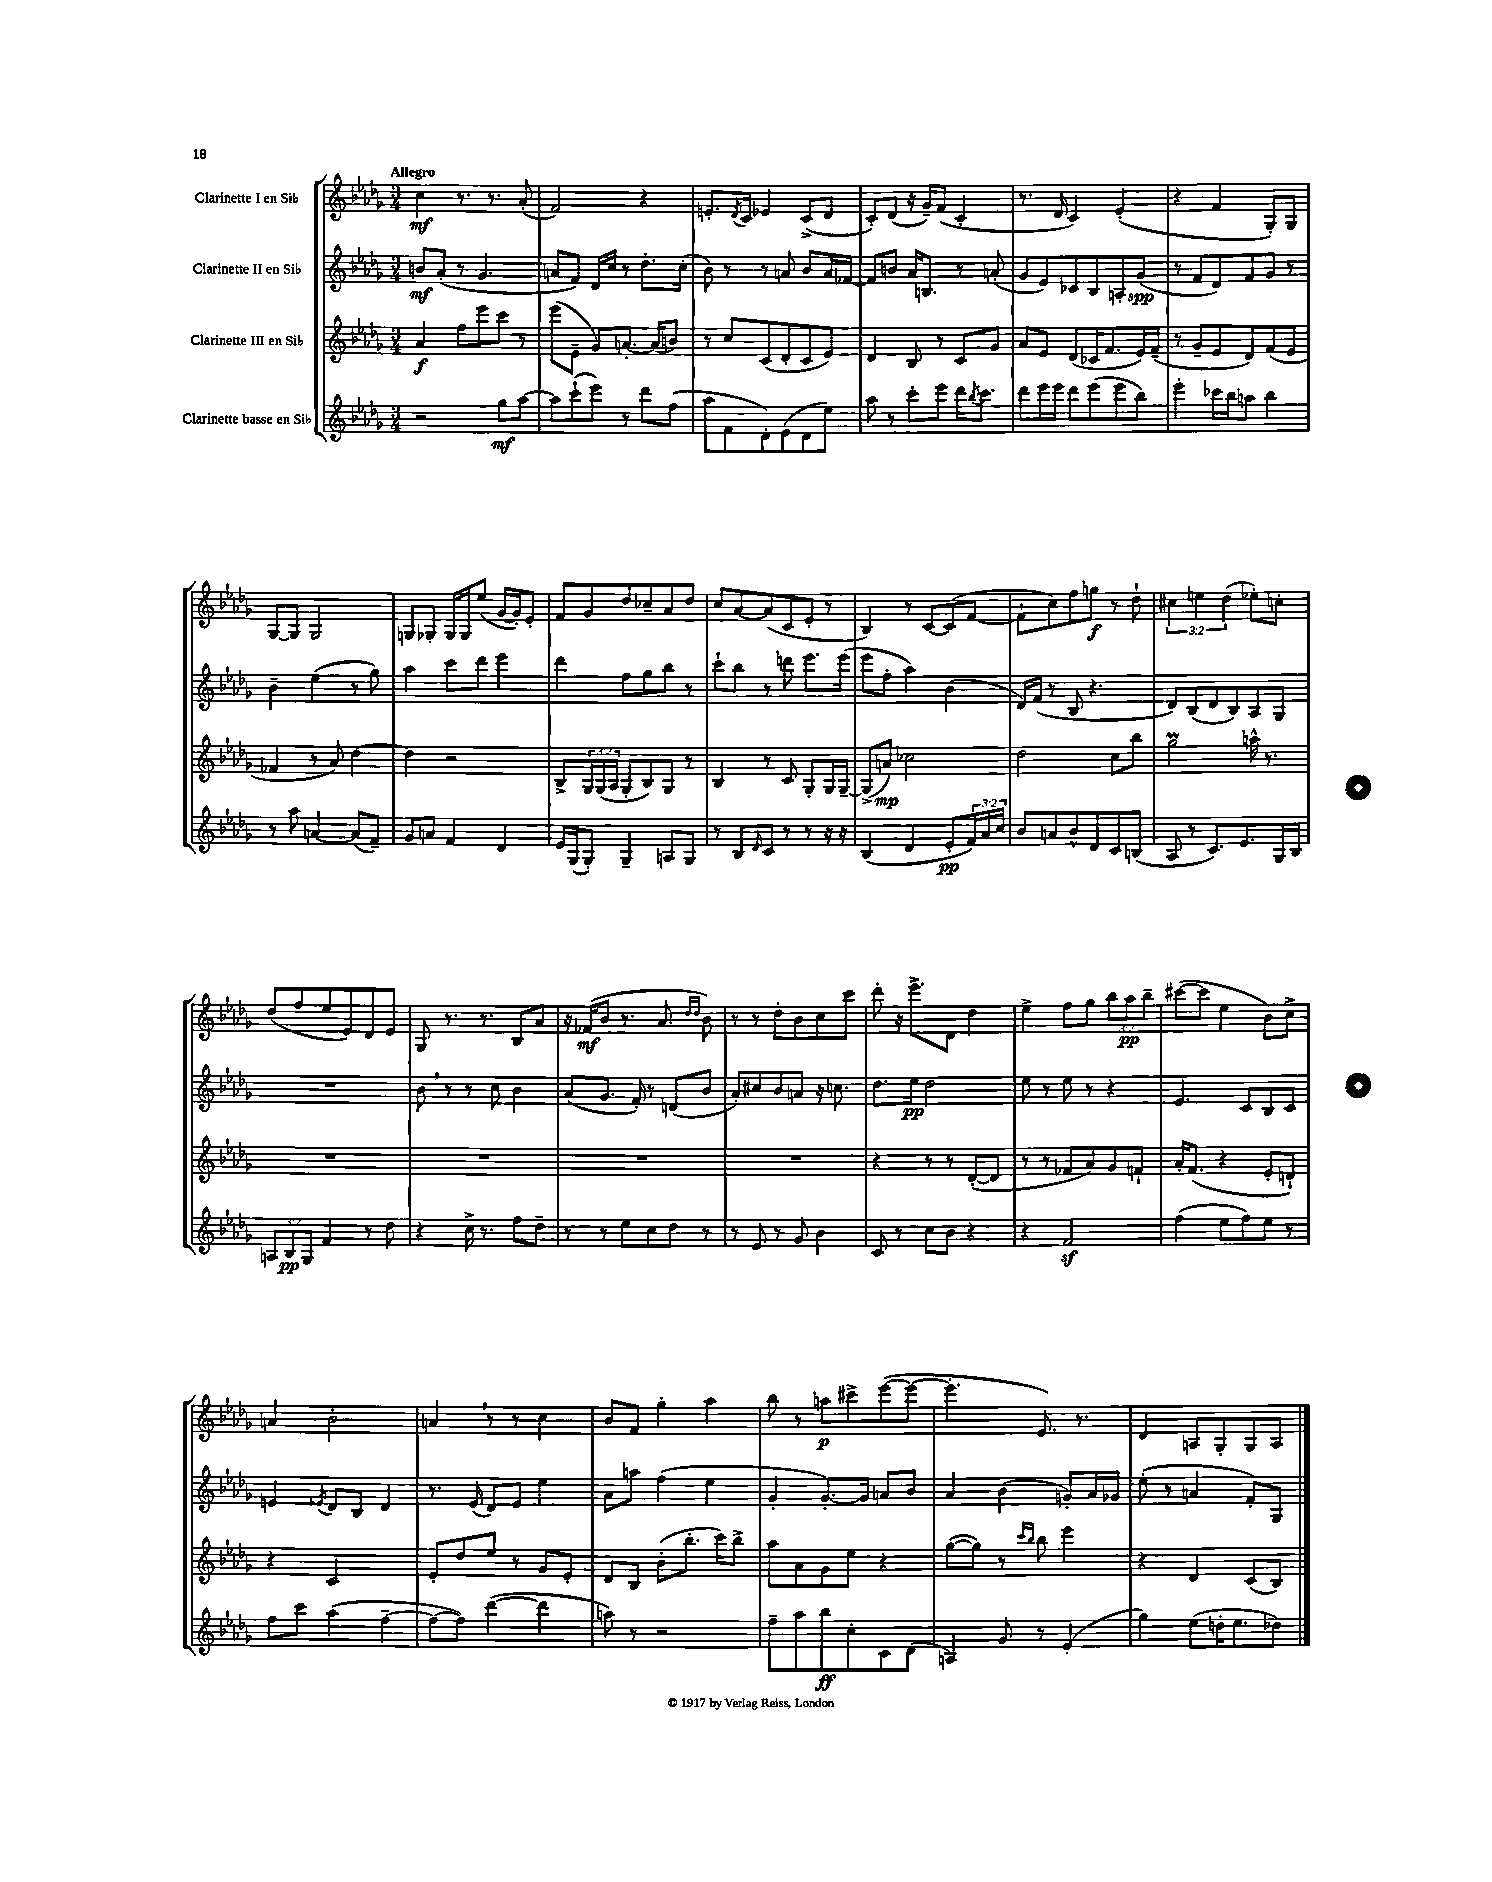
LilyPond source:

<<
\new StaffGroup <<
\new Staff = "s0" \with { instrumentName = "Clarinette I en Sib" } {
    \clef treble \key des \major \numericTimeSignature \time 3/4 \override Staff.TupletNumber.text = #tuplet-number::calc-fraction-text \tempo "Allegro"
    c''4\mf r8. r8. aes'8-.( |
    f'2) r4 |
    e'8.-. \acciaccatura { des'8 } c'16 ees'4 c'8->( des'8 |
    c'8-.) des'8( r16 ges'16--) f'8( c'4-. |
    r8. des'16 c'4) ees'4-.( |
    r4 f'4 ges8-.) ges8 |
    ges8~ ges8 ges2 |
    g8 ges8-. ges16 ges16 ees''8( ges'16~ ges'16-.) ees'8-. |
    f'8 ges'8 des''8 ces''8-- aes'8 des''8 |
    c''8 aes'8~ aes'8( c'8 ees'8-. r8 |
    bes4) r8 c'8~ c'8( f'8~ |
    f'8-! c''8) f''8 g''8\f r8 des''8-! |
    \tuplet 3/2 { cis''4 e''4 des''4( } ees''8-.) c''8-. |
    des''8( f''8 ees''8 ees'8) des'8 ees'8 |
    ges8 r8. r8. bes8 aes'8 |
    r16 fes'16\mf( bes'8 r8. aes'8. \grace { des''16 des''16 } bes'8) |
    r8 r8 des''8-. bes'8 c''8 c'''8 |
    des'''8-. r16 ees'''8.-> des'8 des''4 |
    ees''4-> f''8 ges''8 \tuplet 3/2 { bes''8 aes''8\pp bes''8-- } |
    cis'''8~( cis'''8 ees''4 bes'8) c''8-> |
    a'4 bes'2-. |
    a'4 \breathe r8 r8 c''4 |
    bes'8 f'8 ges''4-. aes''4 |
    bes''8 r8 a''8\p cis'''8-> ees'''8~( ees'''8~ |
    ees'''4.-. ees'8.) r8. |
    des'4 a8 ges8-. ges8 a8 \bar "|." |
}
\new Staff = "s1" \with { instrumentName = "Clarinette II en Sib" } {
    \clef treble \key des \major \numericTimeSignature \time 3/4
    b'8\mf aes'8-.( r8 ges'4. |
    a'8 f'8) des'16 c''16 r8 des''8.-. c''16-.( |
    bes'8) r8 r8 a'8 bes'8 a'16 fes'16~ |
    fes'8 b'8 aes'16 b8. r8 a'8-.( |
    ges'8 ees'8) ces'8 bes8 a8-. ges'8\spp( |
    r8 f'8 des'8) f'8 ges'8 r8 |
    bes'4-- ees''4( r8 ges''8) |
    aes''4 c'''8 des'''8 ees'''4 |
    des'''4 f''8 ges''8 bes''8 r8 |
    c'''8-! bes''8 r8 d'''8 ees'''8. ees'''16( |
    ees'''8 f''8-. aes''4) bes'4( |
    des'16) f'16( r8 bes8 r4. |
    des'8) bes8( des'8 bes8) aes8 ges8 |
    R2. |
    bes'8 \breathe r8 r8 c''8 bes'4 |
    aes'8( ges'8. f'16-.) r8 d'8( bes'8 |
    aes'8-.) cis''8 bes'8 a'8 r16 c''8. |
    des''8. ees''16\pp des''2 |
    ees''8 r8 ees''8 r8 r4 |
    ees'4. c'8 bes8 c'8 |
    e'4 \acciaccatura { ees'8 } des'8 bes8 des'4 |
    r8. ees'16( des'8) ees'8 ees''4 |
    aes'8 a''8 f''4( ees''4 |
    ges'4-. ges'8.~-.) ges'16 a'8 bes'8 |
    aes'4 bes'4( g'8-.) aes'16 ges'16 |
    ees''8-.( r8 a'4 f'8-.) ges8 \bar "|." |
}
\new Staff = "s2" \with { instrumentName = "Clarinette III en Sib" } {
    \clef treble \key des \major \numericTimeSignature \time 3/4 \override Staff.TupletNumber.text = #tuplet-number::calc-fraction-text
    aes'4\f f''8 ees'''8 c'''8 r8 |
    ees'''8( ees'8-- ges'8) a'8.~-. a'16( b'8) |
    r8 c''8 c'8( des'8-. c'8 ees'8) |
    des'4 bes8 r8 c'8 ges'8 |
    aes'8 ees'8 des'8( ces'16 f'8. ees'16) f'16--( |
    r8 ges'8-- ees'8 des'8) f'8( ees'8 |
    fes'4 r8 aes'8) des''4~ |
    des''4 r2 |
    bes8-> \tuplet 3/2 { ges16 ges16( aes16 } ges8-. bes8) ges8 r8 |
    bes4 r8 c'8 ges8-. ges16 ges16~-- |
    ges8->( a'8\mp) ces''2 |
    des''2 c''8 bes''8 |
    ges''2\prall a''16-^ r8. |
    R2. |
    R2. |
    R2. |
    R2. |
    r4 r8 r8 des'8~-.( des'8 |
    r8 r8 fes'8 aes'8) ges'8 f'8-! |
    aes'16-. f'8.( r4 ees'8-. d'8-!) |
    r4 c'2 |
    ees'8-. des''8 ees''8 r8 ges'8 ees'8-. |
    des'8 bes8 bes'8-.( bes''8.-. c'''16) bes''8-> |
    aes''8 aes'8 ges'8 ees''8 r4 |
    ges''8~( ges''8) r8 \grace { c'''16 bes''16 } bes''8 ees'''4 |
    r4 des'4 c'8( bes8) \bar "|." |
}
\new Staff = "s3" \with { instrumentName = "Clarinette basse en Sib" } {
    \clef treble \key des \major \numericTimeSignature \time 3/4 \override Staff.TupletNumber.text = #tuplet-number::calc-fraction-text
    r2 ges''8\mf aes''8~ |
    aes''8 c'''8-!( ees'''8) r8 des'''8 f''8( |
    aes''8 f'8 des'8-.) ees'8( des'8 ees''8) |
    aes''8 r8 c'''8-. ees'''8 des'''16 \acciaccatura { bes''8 } c'''8. |
    des'''8 ees'''16 ees'''16 des'''8 ees'''8( ees'''8 bes''8) |
    ees'''4-. ces'''16 bes''16 a''8 bes''4 |
    r8 aes''8 a'4~ a'8( f'8--) |
    ges'8 a'8 f'4 des'4 |
    ees'16 ges16( ges8-.) ges4-- a8 ges8 |
    r8 bes8 \grace { des'16 } c'8 r8 r8 r16 r16 |
    bes4( des'4 ees'8-.\pp \tuplet 3/2 { f'16) aes'16 c''16 } |
    bes'8 a'8 bes'8-^ des'8 c'8 b8( |
    aes8 r8 c'8.) ees'8. ges16 bes16 |
    \tuplet 3/2 { a8 bes8\pp ges8 } f'4 r8 des''8 |
    r4 c''16-> r8. f''8 des''8-- |
    r8 r8 ees''8 c''8 des''8 r8 |
    r8 ees'8 r8 ges'8 bes'4 |
    c'8 r8 c''8 bes'8 r4 |
    r4 f'2\sf |
    f''4( ees''8 f''8) ees''8 r8 |
    f''8 c'''8 aes''4( f''4~-- |
    f''8~ f''8) des'''4~( des'''4 |
    a''8) r8 r2 |
    f''8-- aes''8 bes''8\ff c''8-. c'8 des'8( |
    a4) ges'8 r8 ees'4-.( |
    ges''4) ees''8( d''16-. ees''8. des''8) \bar "|." |
}
>>
>>
\layout { \context { \Score \remove "Bar_number_engraver" } }
